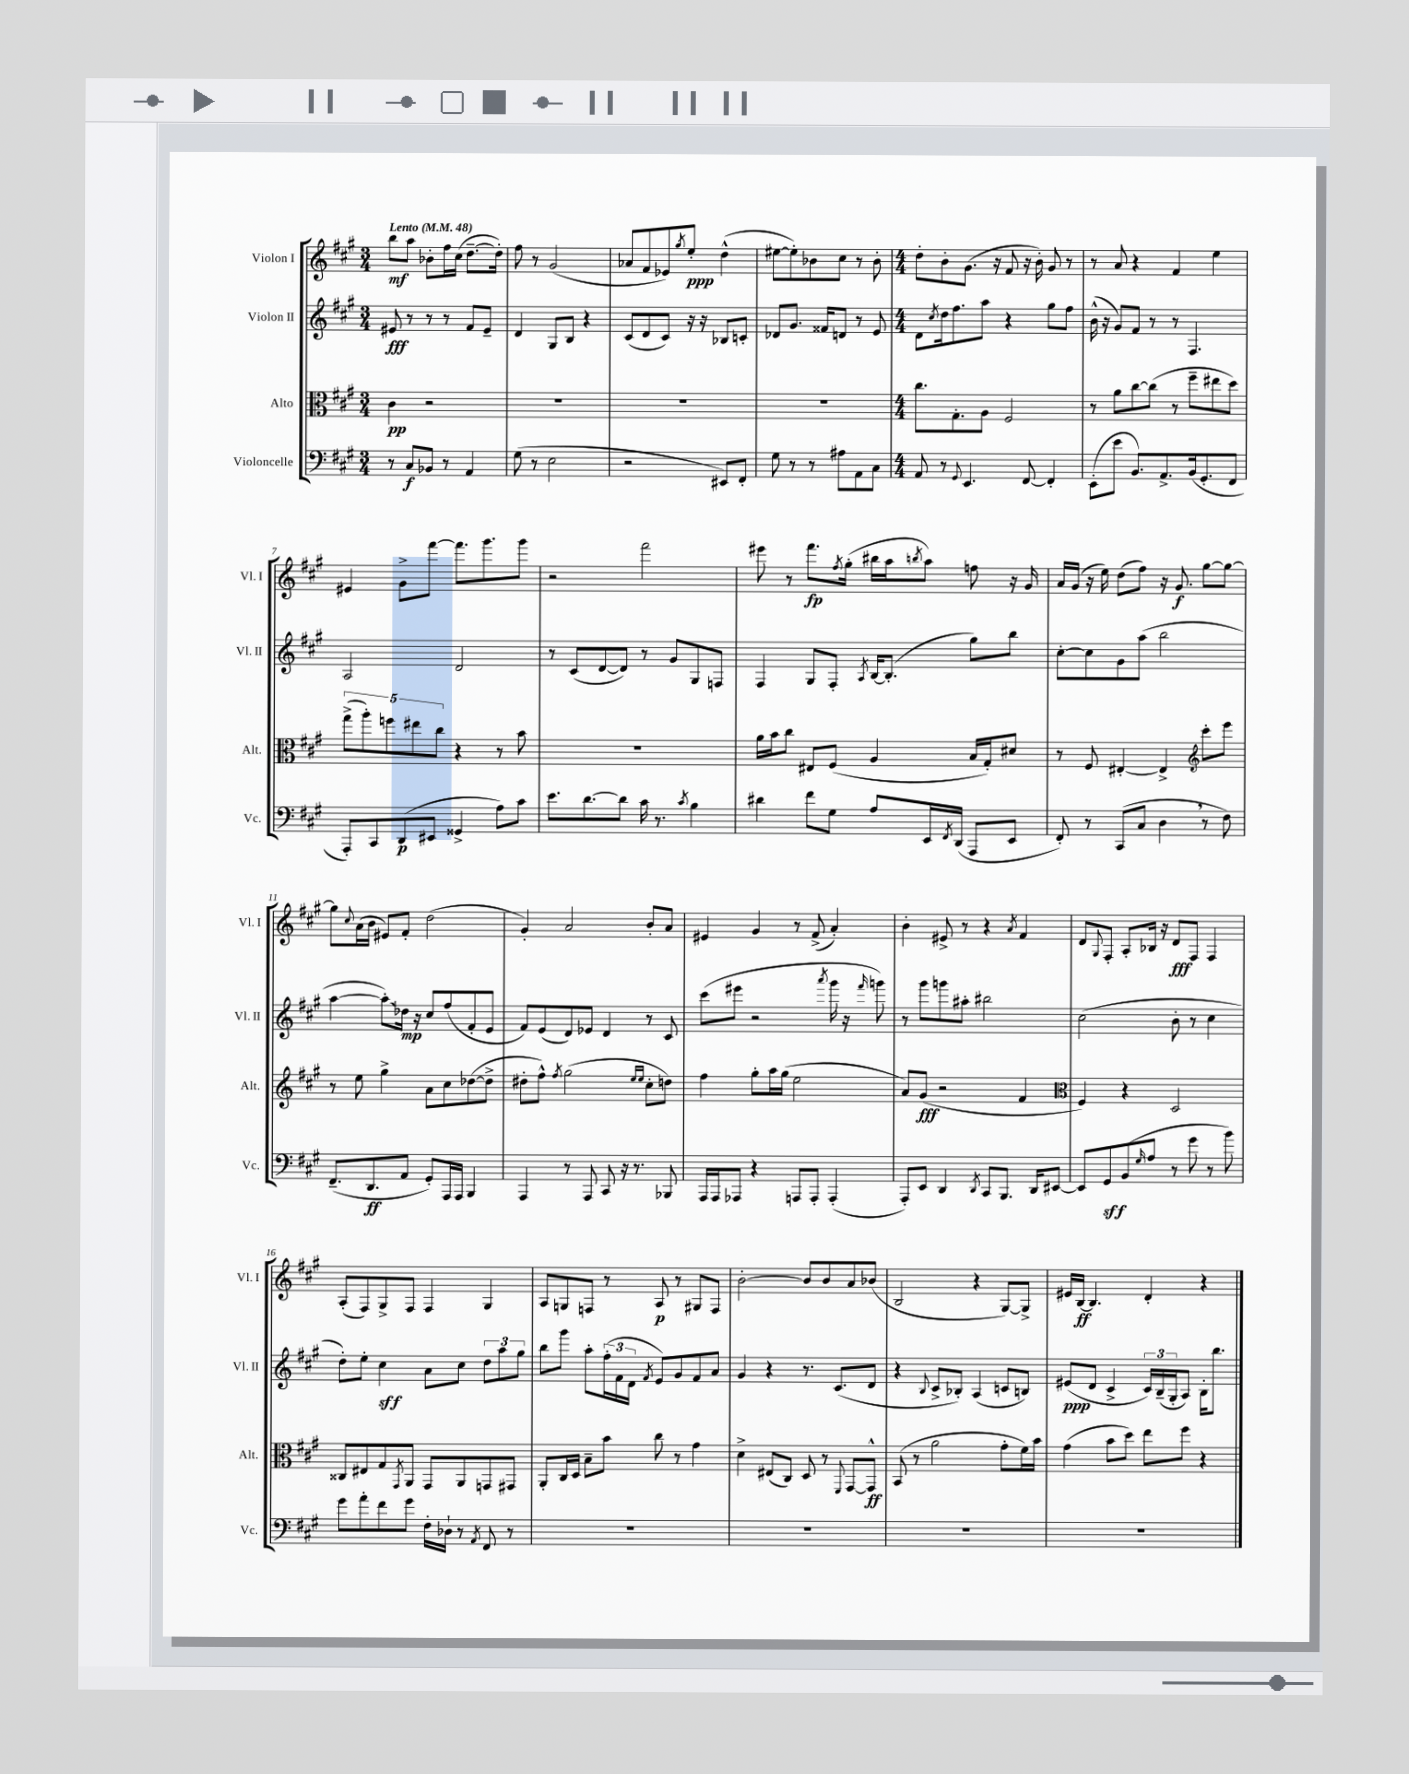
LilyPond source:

<<
\new StaffGroup <<
\new Staff = "s0" \with { instrumentName = "Violon I" shortInstrumentName = "Vl. I" } {
    \clef treble \key a \major \numericTimeSignature \time 3/4 \tempo "Lento" 4 = 48
    b''8\mf a''8 bes'8-. fis''16 cis''16( d''8.~-- d''16-.) |
    fis''8 r8 gis'2( |
    aes'8 fis'8 ees'8) \acciaccatura { gis''8 } e''8-.\ppp d''4-^( |
    eis''8~ eis''8-.) bes'8 cis''8 r8 bes'8-. |
    \numericTimeSignature \time 4/4 d''8-. b'8-. gis'8.( r16 fis'8 r16 b'16-.) gis'8 r8 |
    r8 a'8 r4 fis'4 e''4 |
    eis'4 gis'8-> fis'''8~ fis'''8. gis'''8. gis'''8 |
    r2 fis'''2 |
    eis'''8 r8 fis'''8.\fp \acciaccatura { fis''8 } gis''16-.( bis''16 a''16 \acciaccatura { b''8 } a''8) f''8 r16 gis'16 |
    a'16 gis'16( r16 e''16) d''8( fis''8) r16 gis'8.\f gis''8~ gis''8~ |
    gis''8 \appoggiatura { cis''8 } a'16( b'16 eis'8) fis'8-. d''2( |
    gis'4-.) a'2 b'8-. a'8 |
    eis'4 gis'4 r8 fis'8->( a'4-.) |
    b'4-. eis'8-> r8 r4 \acciaccatura { a'8 } fis'4 |
    d'8 \appoggiatura { gis8 } fis8-. a8-. bes16 r16 d'8\fff fis8 fis4 |
    a8-.( fis8) gis8-> fis8 fis4 gis4 |
    a8 g8 f8 r8 a8\p r8 gis8 f8 |
    b'2~-. b'8 b'8 a'8 bes'8( |
    b2 r4 gis8~) gis8-> |
    eis'16 b16~\ff b4. d'4-. r4 \bar "|." |
}
\new Staff = "s1" \with { instrumentName = "Violon II" shortInstrumentName = "Vl. II" } {
    \clef treble \key a \major \numericTimeSignature \time 3/4
    eis'8\fff r8 r8 r8 fis'8 eis'8-- |
    d'4 gis8 b8 r4 |
    cis'8( d'8 cis'8) r16 r16 bes8 c'8-. |
    des'8 gis'8. fisis'16 d'8 r8 e'8 |
    \numericTimeSignature \time 4/4 d'8 \acciaccatura { cis''8 } d''16 fis''8. a''8 r4 gis''8 fis''8 |
    b'16-^( r16 gis'8) fis'8 r8 r8 fis4. |
    a2 d'2 |
    r8 cis'8( d'8~ d'8) r8 gis'8 gis8 f8 |
    fis4 gis8 fis8-. \acciaccatura { a8 } b16~ b8.-.( gis''8) b''8 |
    cis''8~-. cis''8 gis'8 a''8( b''2 |
    a''4~ \once \override Glissando.style = #'zigzag a''8-.\glissando) des''16\mp r16 cis''8 fis''8( fis'8-. e'8 |
    fis'8) e'8( d'8) ees'8 d'4 r8 cis'8 |
    cis'''8( eis'''8 r2 \acciaccatura { a'''8 } gis'''16 r16 \grace { fis'''16 } g'''8) |
    r8 gis'''8 g'''8 ais''8-. bis''2 |
    cis''2( b'8-. r8 cis''4 |
    d''8-.) e''8-. cis''4\sff a'8 cis''8 \tuplet 3/2 { d''8 a''8 gis''8 } |
    b''8 gis'''8 a''8-. \tuplet 3/2 { fis''16-.( fis'16 d'16 } \acciaccatura { fis'8 } e'8) gis'8 fis'8 a'8 |
    gis'4 r4 r8. cis'8.( d'8 |
    r4 \appoggiatura { b8 } cis'8-> bes8-.) a4( c'8 b8) |
    eis'8\ppp( d'8 cis'4-> \tuplet 3/2 { cis'16) b16--( gis16-. } a8) b16-. b''8. \bar "|." |
}
\new Staff = "s2" \with { instrumentName = "Alto" shortInstrumentName = "Alt." } {
    \clef alto \key a \major \numericTimeSignature \time 3/4
    cis'4\pp r2 |
    R2. |
    R2. |
    R2. |
    \numericTimeSignature \time 4/4 cis''8. gis8.-. a8 fis2 |
    r8 a'8 cis''8~ cis''8( r8 fis''8-- eis''8 d''8) |
    \tuplet 5/4 { gis''8->( a''8-.) f''8 eis''8 cis''8 } r4 r8 b'8 |
    R1 |
    a'16 b'16 cis''8 eis8 fis8( a4 b16 gis16-.) dis'8 |
    r8 fis8 eis4~-. eis4-> \clef treble cis'''8-. e'''8 |
    r8 e''8 gis''4-> a'8 cis''8 des''8~( des''8-> |
    dis''8-. fis''8-^) \acciaccatura { fis''8 } gis''2( \grace { e''16 e''16 } cis''8-. d''8) |
    fis''4 gis''8-. a''16 gis''16( e''2 |
    a'8) gis'8\fff( r2 fis'4 |
    \clef alto fis4) r4 d2 |
    cisis8 eis8 gis8 \acciaccatura { gis,8 } a,8 gis,8 a,8 g,8 gis,8 |
    a,8-. cis16 d16 b8-- b'8 cis''8 r8 gis'4 |
    d'4-> eis8( cis8) d8 r8 \appoggiatura { fis,8 } gis,8~ gis,8-^\ff |
    b,8( r8 a'2 gis'8-. fis'16) b'16 |
    gis'4( b'8 d''8) e''8 fis''8 r4 \bar "|." |
}
\new Staff = "s3" \with { instrumentName = "Violoncelle" shortInstrumentName = "Vc." } {
    \clef bass \key a \major \numericTimeSignature \time 3/4
    r8 cis8\f bes,8 r8 a,4 |
    gis8( r8 e2 |
    r2 eis,8) fis,8-. |
    gis8 r8 r8 ais8 a,8 cis8 |
    \numericTimeSignature \time 4/4 a,8 r8 \appoggiatura { gis,8 } e,4. fis,8~ fis,4-. |
    e,8-.( e'8 b,8.) a,8.-> b,16( gis,8.-. fis,8 |
    a,,8-.) cis,8 d,8\p( eis,8 gisis,4-> a8) cis'8 |
    e'8. d'8.~ d'8 cis'16 r8. \acciaccatura { cis'8 } b4 |
    dis'4 fis'8 gis8 a8 e,16 \acciaccatura { fis,8 } d,16( a,,8 e,8 |
    fis,8-.) r8 cis,8( cis8 d4 \breathe r8 fis8) |
    fis,8.--( d,8.\ff a,8 gis,8-.) a,,16 a,,16 b,,4 |
    a,,4 r8 a,,8 cis,8 r16 r8. bes,,8 |
    a,,16 a,,16 aes,,8 r4 a,,8 a,,8-. a,,4-.( |
    a,,8-.) e,8 d,4 \acciaccatura { d,8 } cis,8 b,,8. d,16 eis,8~ |
    eis,8 gis,8\sff b,8( \grace { gis16 } a8 r8 gis'8 r8 b'8) |
    gis'8 a'8-. fis'8 gis'8 fis16-. des16-! r8 \acciaccatura { a,8 } fis,8 r8 |
    R1 |
    R1 |
    R1 |
    R1 \bar "|." |
}
>>
>>
